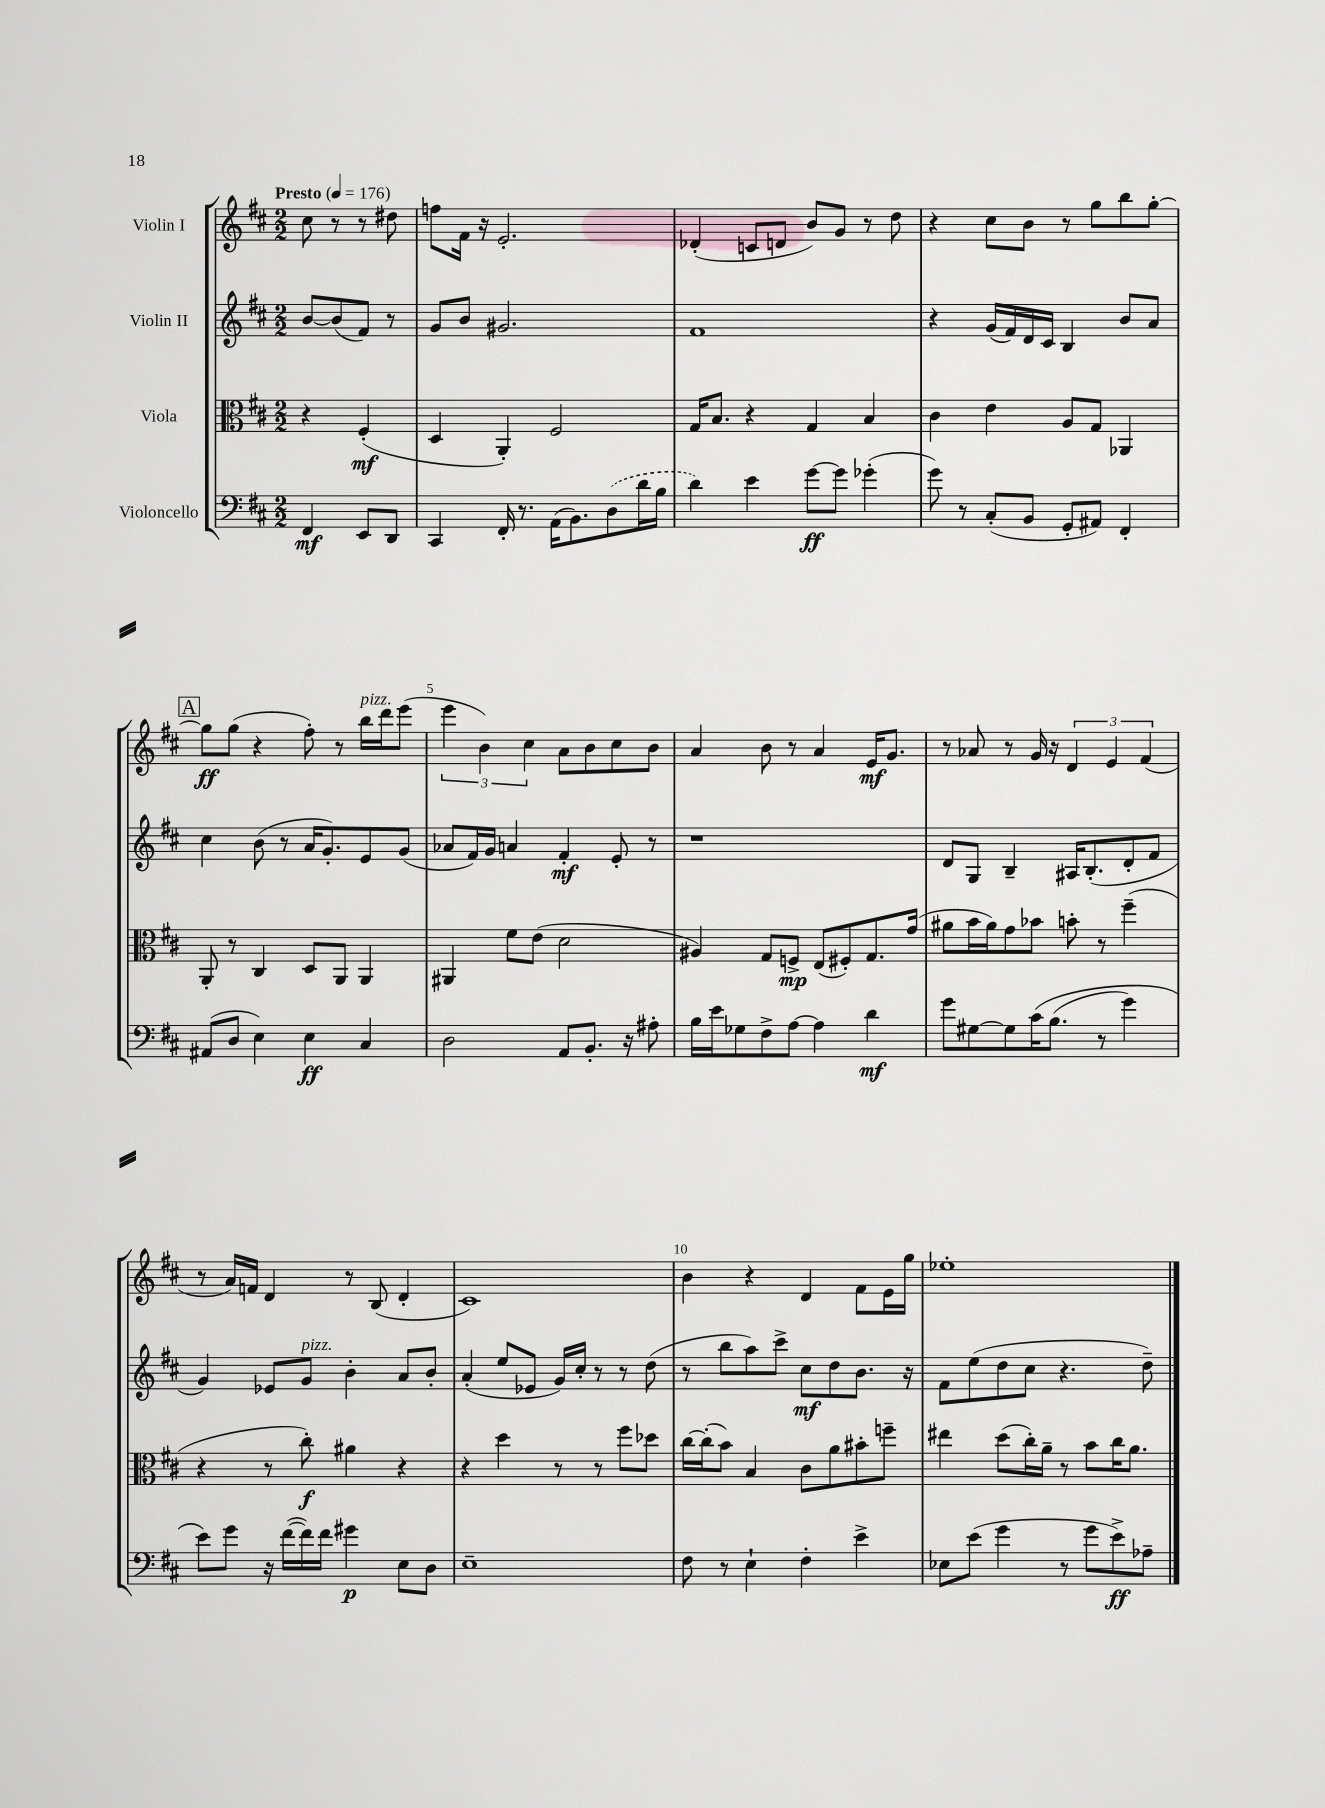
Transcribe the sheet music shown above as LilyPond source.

<<
\new StaffGroup <<
\new Staff = "s0" \with { instrumentName = "Violin I" } {
    \clef treble \key d \major \numericTimeSignature \time 2/2 \partial 2 \tempo "Presto" 4 = 176
    \autoBeamOff cis''8 r8 r8 dis''8 |
    f''8[ fis'16] r16 e'2.-. |
    des'4-.( c'8[ d'8] b'8[) g'8] r8 d''8 |
    r4 cis''8[ b'8] r8 g''8[ b''8 g''8]~-. |
    \mark \markup { \box "A" } g''8[\ff g''8]( r4 fis''8-.) r8 b''16[^\markup { \italic "pizz." } d'''16 e'''8]( |
    \tuplet 3/2 { e'''4 b'4) cis''4 } a'8[ b'8 cis''8 b'8] |
    a'4 b'8 r8 a'4 e'16[\mf g'8.] |
    r8 aes'8 r8 g'16 r16 \tuplet 3/2 { d'4 e'4 fis'4( } |
    r8 a'16[) f'16] d'4 r8 b8( d'4-. |
    cis'1) |
    b'4 r4 d'4 fis'8[ e'16 g''16] |
    ees''1-. \bar "|." |
}
\new Staff = "s1" \with { instrumentName = "Violin II" } {
    \clef treble \key d \major \numericTimeSignature \time 2/2 \partial 2
    \autoBeamOff b'8[~ b'8( fis'8]) r8 |
    g'8[ b'8] gis'2. |
    fis'1 |
    r4 g'16[( fis'16) d'16 cis'16] b4 b'8[ a'8] |
    \mark \markup { \box "A" } cis''4 b'8( r8 a'16[ g'8.-.) e'8 g'8]( |
    aes'8[ fis'16) g'16] a'4 fis'4-.\mf e'8-. r8 |
    r1 |
    d'8[ g8] b4-- ais16[ b8.-.( d'8-. fis'8] |
    g'4) ees'8[ g'8]^\markup { \italic "pizz." } b'4-. a'8[ b'8]-. |
    a'4-.( e''8[ ees'8] g'16[) cis''16]-. r8 r8 d''8( |
    r8 b''8[ a''8) cis'''8]-> cis''8[\mf d''8 b'8.] r16 |
    fis'8[ e''8( d''8 cis''8] r4. d''8--) \bar "|." |
}
\new Staff = "s2" \with { instrumentName = "Viola" } {
    \clef alto \key d \major \numericTimeSignature \time 2/2 \partial 2
    \autoBeamOff r4 fis4-.\mf( |
    d4 a,4-.) fis2 |
    g16[ b8.] r4 g4 b4 |
    cis'4 e'4 a8[ g8] aes,4 |
    \mark \markup { \box "A" } a,8-. r8 cis4 d8[ a,8] a,4 |
    ais,4 fis'8[ e'8]( d'2 |
    ais4) g8[ f8]->\mp e8[( fis8-.) g8. g'16]( |
    ais'8[ b'16 ais'16) g'8 bes'8] b'8-. r8 fis''4--( |
    r4 r8 cis''8-.\f) ais'4 r4 |
    r4 d''4 r8 r8 fis''8[ des''8] |
    cis''16[~ cis''16-.( b'8]) b4 cis'8[ a'8 bis'8-. f''8]-- |
    eis''4 d''8[( cis''16-.) a'16]-- r8 b'8[ cis''16 a'8.] \bar "|." |
}
\new Staff = "s3" \with { instrumentName = "Violoncello" } {
    \clef bass \key d \major \numericTimeSignature \time 2/2 \partial 2
    \autoBeamOff fis,4\mf e,8[ d,8] |
    cis,4 fis,16-. r8. a,16[( b,8.) \once \slurDashed d8( d'16 b16] |
    d'4) e'4 g'8[~\ff g'8] ges'4-.( |
    g'8) r8 cis8[-.( b,8] g,8[-. ais,8]) fis,4-. |
    \mark \markup { \box "A" } ais,8[( d8] e4) e4\ff cis4 |
    d2 a,8[ b,8.]-. r16 ais8-. |
    b16[ e'16 ges8 fis8-> a8]~ a4 d'4\mf |
    g'8[ gis8~ gis8 cis'16\( b8.]( r8 g'4) |
    e'8[\) g'8] r16 fis'16[~( fis'16) fis'16] gis'4\p e8[ d8] |
    e1-- |
    fis8 r8 e4-! fis4-. e'4-> |
    ees8[ e'8]( g'4 r8 g'8[ e'8->\ff) aes8]-- \bar "|." |
}
>>
>>
\layout { \context { \Score \override BarNumber.break-visibility = ##(#f #t #t) barNumberVisibility = #(every-nth-bar-number-visible 5) } }
